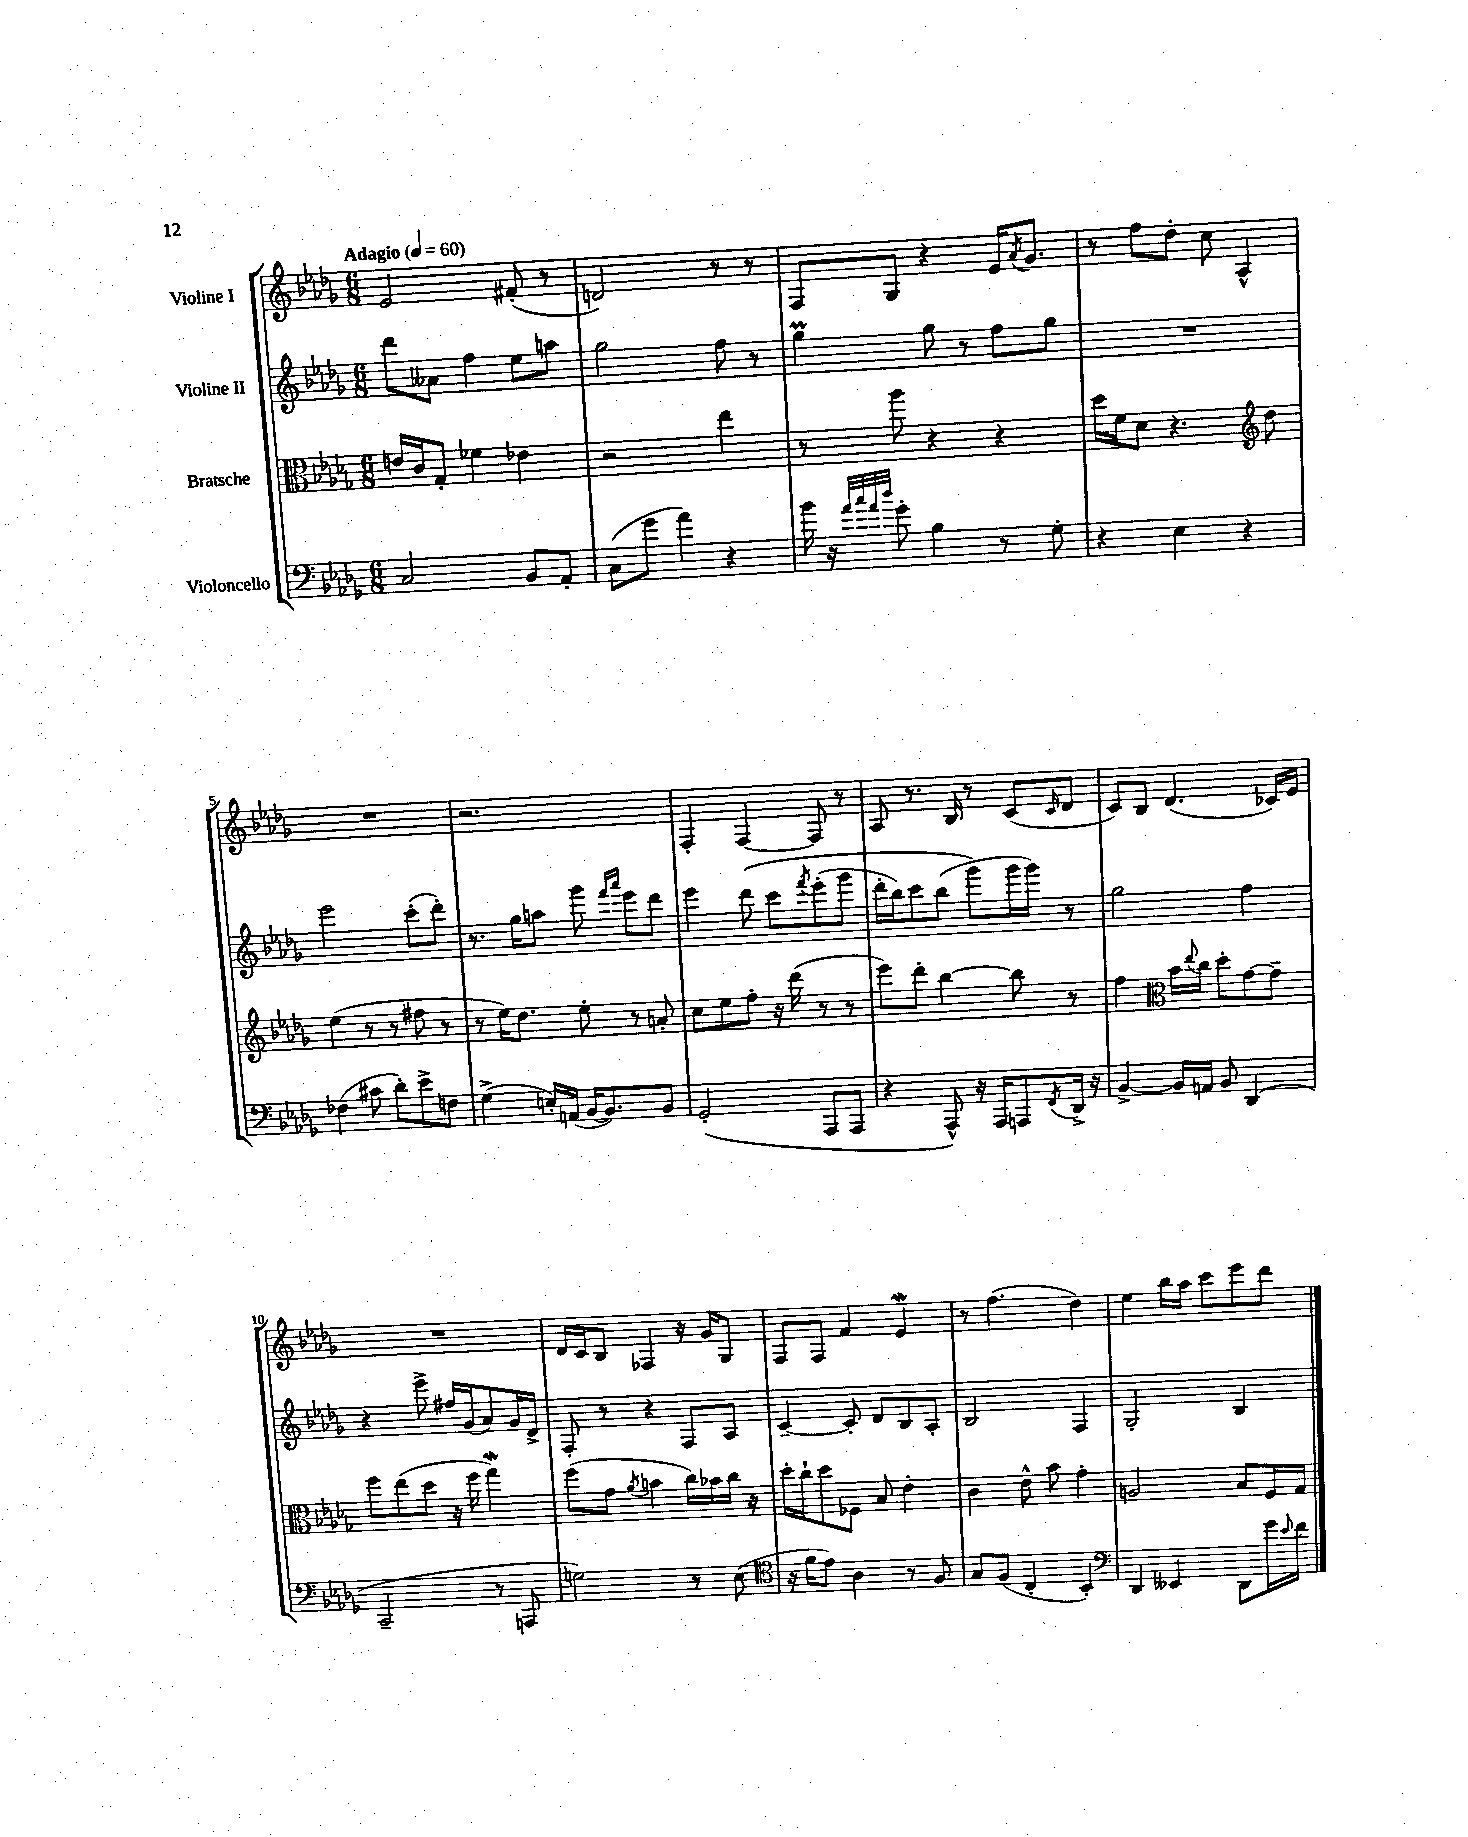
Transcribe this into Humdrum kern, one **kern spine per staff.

**kern	**kern	**kern	**kern
*staff4	*staff3	*staff2	*staff1
*clefF4	*clefC3	*clefG2	*clefG2
*k[b-e-a-d-g-]	*k[b-e-a-d-g-]	*k[b-e-a-d-g-]	*k[b-e-a-d-g-]
*M6/8	*M6/8	*M6/8	*M6/8
*MM60	*MM60	*MM60	*MM60
2C	16e	8ddd-	2e-
.	16c	.	.
.	8G-'	8a--	.
.	4f-	4ff	.
8BB-	4e-	8ee-	(8f#'
8AA-'	.	8aa	8r
=	=	=	=
(8C	2r	2gg-	2d)
8g-	.	.	.
4a-)	.	.	.
4r	4ee-	8ff	8r
.	.	8r	8r
=	=	=	=
16b-	8r	4gg-	8F
16r	.	.	.
32qqa-	.	.	.
32qqcc	.	.	.
32qqa-	.	.	.
32qqdd-	.	.	.
8g-'	8aa-	.	8G-
4B-	4r	8gg-	4r
.	.	8r	.
8r	4r	8ff	16e-
.	.	.	8qa-
.	.	.	8.g-
8G-'	.	8gg-	.
=	=	=	=
4r	16dd-	2.r	8r
.	16f	.	.
.	8d-	.	8ff
4E-	4.r	.	8dd-'
.	.	.	8cc
4r	.	.	4A-^^
*	*clefG2	*	*
.	8dd-	.	.
=	=	=	=
(4F-	(4ee-	2eee-	2.r
8c#	8r	.	.
8d-')	8r	.	.
8e-^	8ff#	(8ccc'	.
8F	8r	8ddd-')	.
=	=	=	=
(4G-^	8r	8.r	2.r
.	16ee-)	.	.
.	8.dd-	16gg-	.
16E')	.	8aa	.
(16AA	.	.	.
[16BB-	8ee-'	8ggg-	.
8.BB-])	.	.	.
.	.	16qqfff	.
.	.	16qqaaa-	.
.	8r	8eee-	.
8BB-	8a'	8ddd-	.
=	=	=	=
(2GG-'	8cc	4eee-	4F'
.	8ee-	.	.
.	8ff'	&(8ddd-	[4F
.	16r	8ccc	.
.	(16ddd-	.	.
.	.	8qfff	.
8AAA-	8r	(8eee-'	8F]
8AAA-	8r	8ggg-	8r
=	=	=	=
4r	8eee-)	16ddd-'	8A-
.	.	16bb-)	.
.	8ddd-'	8ccc	8.r
8AAA-^^)	[4bb-	(8bb-	.
.	.	.	16B-
16r	.	8ggg-&)	8r
16AAA-	.	.	.
8AAA	8bb-]	16ggg-	(8c
.	.	16ggg-)	.
8qFF	.	.	16qqc
16DD-^	8r	8r	8d-
16r	.	.	.
=	=	=	=
[4BB-^	4ff	2gg-	8c)
.	.	.	8B-
*	*clefC3	*	*
16BB-]	16b-	.	(4.d-
.	8qqee-	.	.
16AA	16cc	.	.
8BB-	8dd-'	.	.
(4DD-	[8g-	4ff	.
.	8g-~]	.	16c-)
.	.	.	16e-
=	=	=	=
2CC~	8ff	4r	2.r
.	(8ee-	.	.
.	8dd-	8eee-^	.
.	16r	16ff#	.
.	16ff	(16g-	.
8r	4gg-)	8a-)	.
8AAA	.	16g-	.
.	.	16d-^	.
=	=	=	=
2G)	(8ff	8F'	16d-
.	.	.	16c
.	8g-	8r	8B-
.	8qa-	.	.
.	4b	4r	4F-
8r	16cc)	8F	16r
.	16b-	.	16g-
(8E-	16cc	8A-	8G-
.	16r	.	.
=	=	=	=
*clefC4	*	*	*
16r	16dd-'	[4c~	8F
16f	16cc`	.	.
8e-)	8dd-	.	8F
4A-	8F-	8c']	4f
.	8B-	8d-	.
8r	4e-'	8B-	4e-
8F	.	8A-'	.
=	=	=	=
8G-	4c	2B-	8r
(8F	.	.	(4.ff
4C'	8e-^^	.	.
.	8b-	.	.
4BB-')	4g-'	4F	4dd-)
=	=	=	=
*clefF4	*	*	*
4DD-	2A	2G-'	4ee-
4EE--	.	.	16bb-
.	.	.	16aa-
.	.	.	8ccc
8DD-	8B-	4B-	8eee-
16g-	16F	.	8ddd-
8qqe-	.	.	.
16f	16G-	.	.
==	==	==	==
*-	*-	*-	*-
